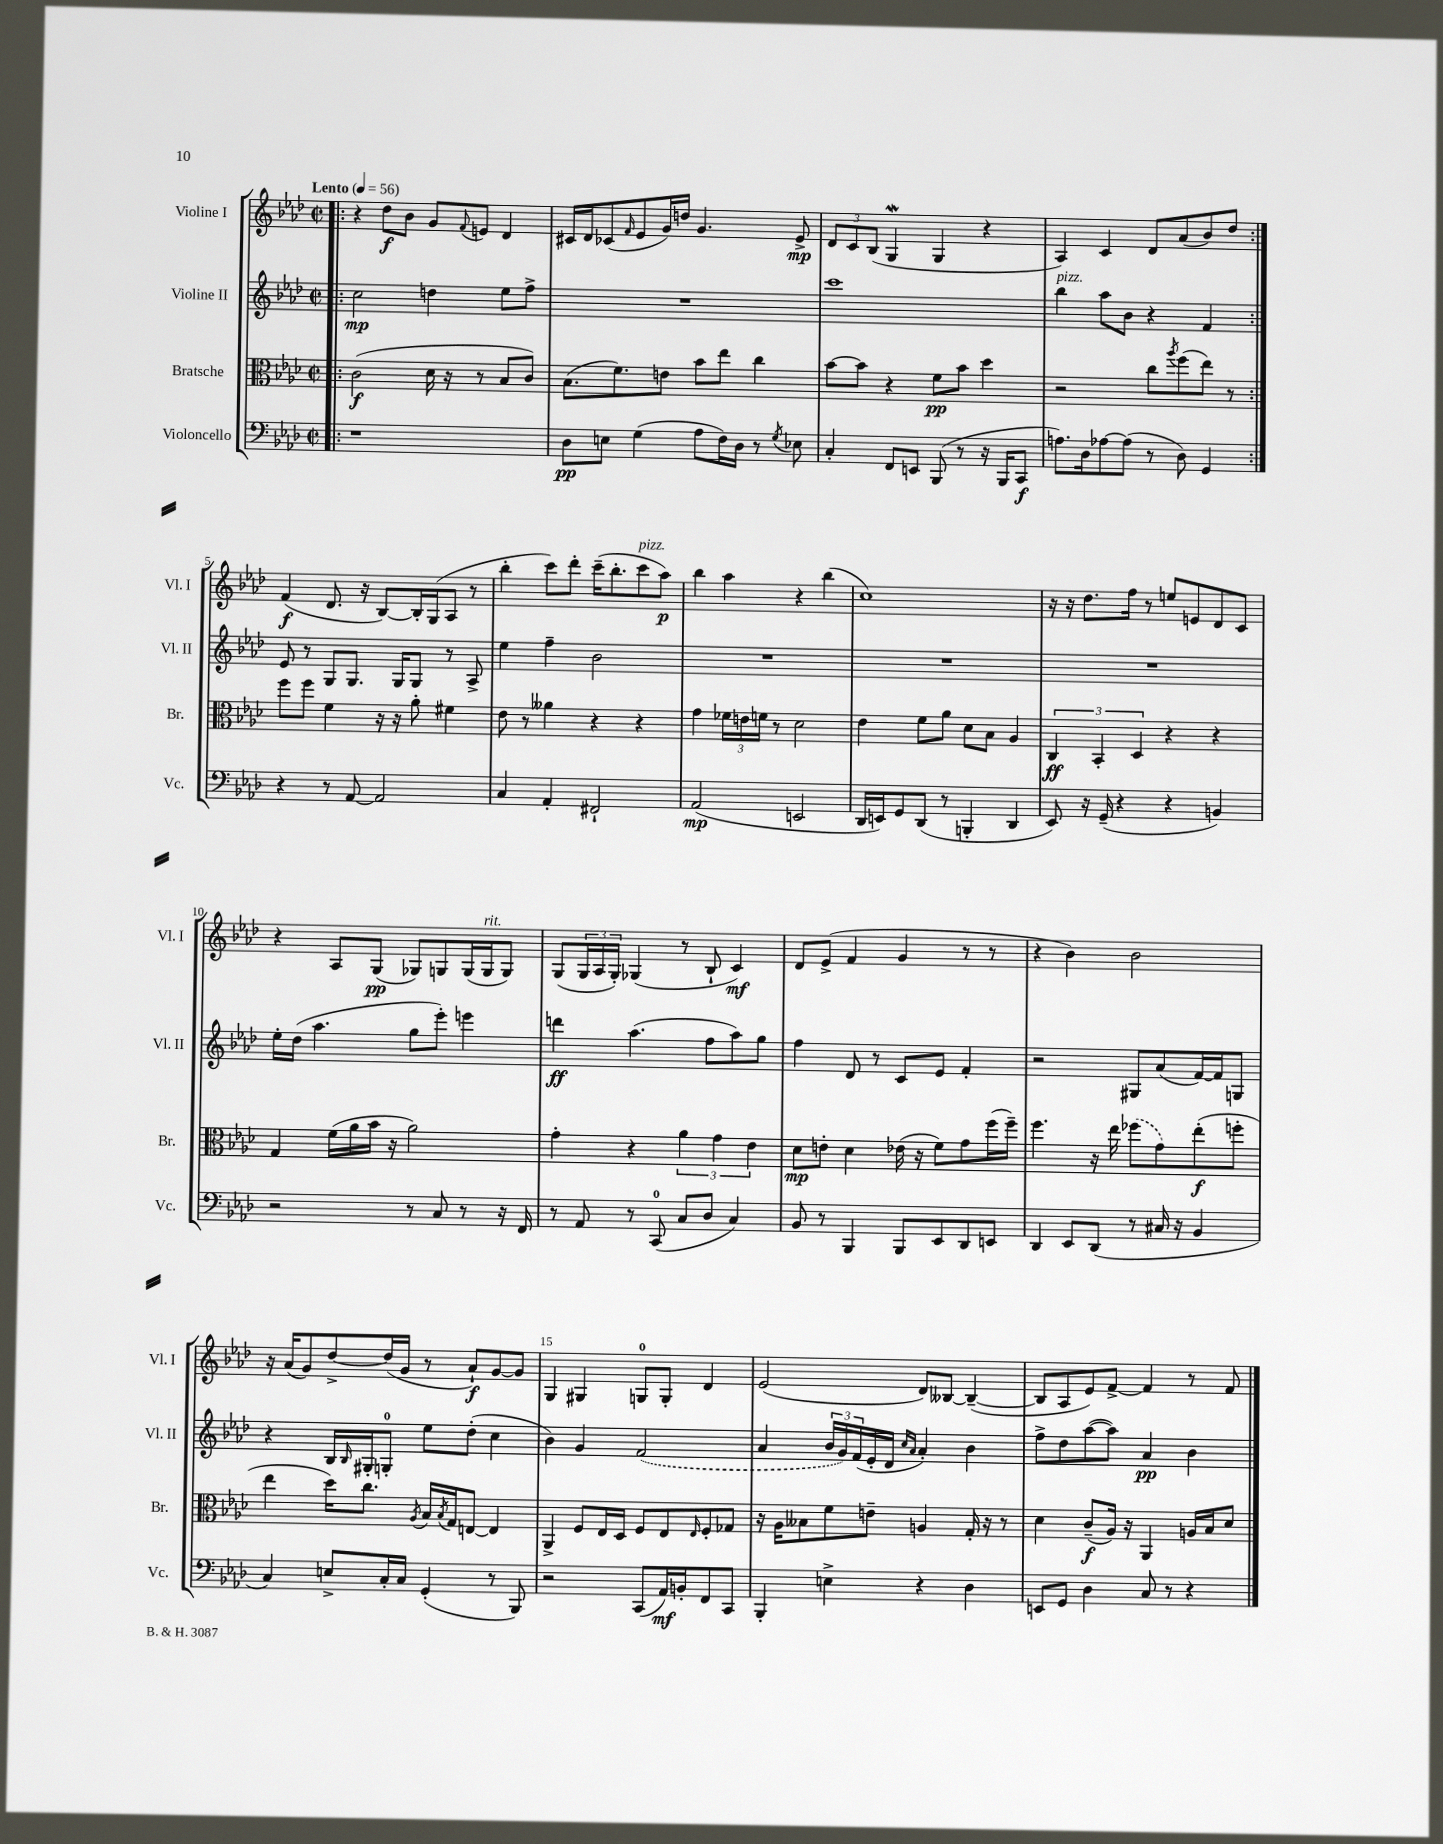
<<
\new StaffGroup <<
\new Staff = "s0" \with { instrumentName = "Violine I" shortInstrumentName = "Vl. I" } {
    \clef treble \key aes \major \defaultTimeSignature \time 2/2 \tempo "Lento" 4 = 56
    \repeat volta 2 { \bar ".|:" r4 des''8\f bes'8 g'8 \appoggiatura { f'8 } e'8 des'4 |
    cis'16 des'16 ces'8( \grace { f'16 } ees'8 g'16) d''16 g'4. ees'8->\mp |
    \tuplet 3/2 { des'8 c'8 bes8( } g4\mordent g4 r4 |
    aes4) c'4 des'8 aes'8( bes'8) des''8 | }
    f'4\f( des'8. r16 bes8~) bes16-. g16( aes8 r8 |
    bes''4-. c'''8) des'''8-. c'''16--( bes''8.-. c'''8^\markup { \italic "pizz." } aes''8\p) |
    bes''4 aes''4 r4 bes''4( |
    c''1) |
    r16 r16 des''8. f''16 r8 e''8 e'8 des'8 c'8 |
    r4 aes8 g8\pp( ges8) g8 g16( g16^\markup { \italic "rit." } g8) |
    g8( \tuplet 3/2 { g16 aes16 g16-.) } ges4( r8 bes8-! c'4\mf) |
    des'8 ees'8->( f'4 g'4 r8 r8 |
    r4 bes'4) bes'2 |
    r16 aes'16( g'8) des''8~-> des''16( g'16 r8 aes'8-!\f) g'8~ g'8 |
    g4 gis4 g8-0 g8-. des'4 |
    ees'2( des'8) beses8~ beses4~--( |
    beses8 aes8 ees'8) f'8~-> f'4 r8 f'8 \bar "|." |
}
\new Staff = "s1" \with { instrumentName = "Violine II" shortInstrumentName = "Vl. II" } {
    \clef treble \key aes \major \defaultTimeSignature \time 2/2
    \repeat volta 2 { \bar ".|:" c''2\mp d''4 ees''8 f''8-> |
    R1 |
    c'''1 |
    bes''4^\markup { \italic "pizz." } aes''8 bes'8 r4 f'4 | }
    ees'8 r8 g8 g8. g16 g8 r8 aes8-> |
    ees''4 f''4-- bes'2 |
    R1 |
    R1 |
    R1 |
    ees''16-. des''16( aes''4. g''8 ees'''8-.) e'''4 |
    d'''4\ff aes''4.( f''8 aes''8) g''8 |
    f''4 des'8 r8 c'8 ees'8 f'4-. |
    r2 gis8 aes'8( f'16~) f'16 g8 |
    r4 bes16 \grace { bes16 } gis16-. g8-0-. ees''8 des''8-.( c''4 |
    bes'4) g'4 \once \slurDashed f'2( |
    aes'4 \tuplet 3/2 { bes'16 g'16) f'16( } ees'16-. des'16 \grace { c''16 aes'16 } aes'4-.) bes'4 |
    f''8-> des''8 aes''8~( aes''8) aes'4\pp bes'4 \bar "|." |
}
\new Staff = "s2" \with { instrumentName = "Bratsche" shortInstrumentName = "Br." } {
    \clef alto \key aes \major \defaultTimeSignature \time 2/2
    \repeat volta 2 { \bar ".|:" c'2\f( des'16 r16 r8 bes8 c'8) |
    bes8.( f'8.) e'8 bes'8 ees''8 c''4 |
    bes'8~ bes'8 r4 f'8\pp bes'8 des''4 |
    r2 c''8 \acciaccatura { aes''8 } f''8( ees''8) r8 | }
    f''8 f''8 f'4 r16 r16 aes'8-. fis'4 |
    ees'8 r8 aeses'4 r4 r4 |
    g'4 \tuplet 3/2 { fes'16 e'16 f'16 } r8 des'2 |
    ees'4 f'8 aes'8 des'8 bes8 aes4 |
    \tuplet 3/2 { c4\ff bes,4-. des4 } r4 r4 |
    g4 f'16( aes'16 bes'16 r16 aes'2) |
    g'4-. r4 \tuplet 3/2 { aes'4 g'4 ees'4 } |
    des'8\mp e'8-. des'4 ees'16( r16 f'8) g'8 f''16( f''16--) |
    f''4. r16 ees''16 \once \slurDashed fes''8( g'8) ees''8-.\f( f''8-. |
    ees''4 des''16) c''8. \acciaccatura { aes8 } bes16 \acciaccatura { bes8 } g16 e8~ e4 |
    aes,4-> f8 ees16 des16 f8 ees8 \grace { ees16 } f8-. ges8 |
    r16 aes16 beses8 f'8 e'8-- a4 g16-. r16 r8 |
    des'4 c'8--\f( aes16) r16 aes,4 a16 bes16 des'8 \bar "|." |
}
\new Staff = "s3" \with { instrumentName = "Violoncello" shortInstrumentName = "Vc." } {
    \clef bass \key aes \major \defaultTimeSignature \time 2/2
    \repeat volta 2 { \bar ".|:" r1 |
    des8\pp e8 g4( aes8 f16) des16 r8 \acciaccatura { g8 } ees8 |
    c4-. f,8 e,8 bes,,8( r8 r16 bes,,16 c,8\f |
    a8.) des16 aes8~ aes8( r8 des8) g,4 | }
    r4 r8 aes,8~ aes,2 |
    c4 aes,4-. fis,2-! |
    aes,2\mp( e,2 |
    des,16 e,16) g,8 des,8( r8 b,,4-. des,4 |
    ees,8) r16 g,16--( r4 r4 b,4) |
    r2 r8 c8 r8 r16 f,16 |
    r8 aes,8 r8 c,8-0( c8 des8 c4) |
    bes,8 r8 bes,,4 bes,,8 ees,8 des,8 e,8 |
    des,4 ees,8 des,8( r8 cis16 r16 bes,4 |
    c4) e8-> c16-. c16 g,4-.( r8 bes,,8) |
    r2 c,8( aes,16\mf) b,16-. f,8 c,8 |
    bes,,4-. e4-> r4 des4 |
    e,8 g,8 des4 c8 r8 r4 \bar "|." |
}
>>
>>
\layout { \context { \Score \override BarNumber.break-visibility = ##(#f #t #t) barNumberVisibility = #(every-nth-bar-number-visible 5) } }
